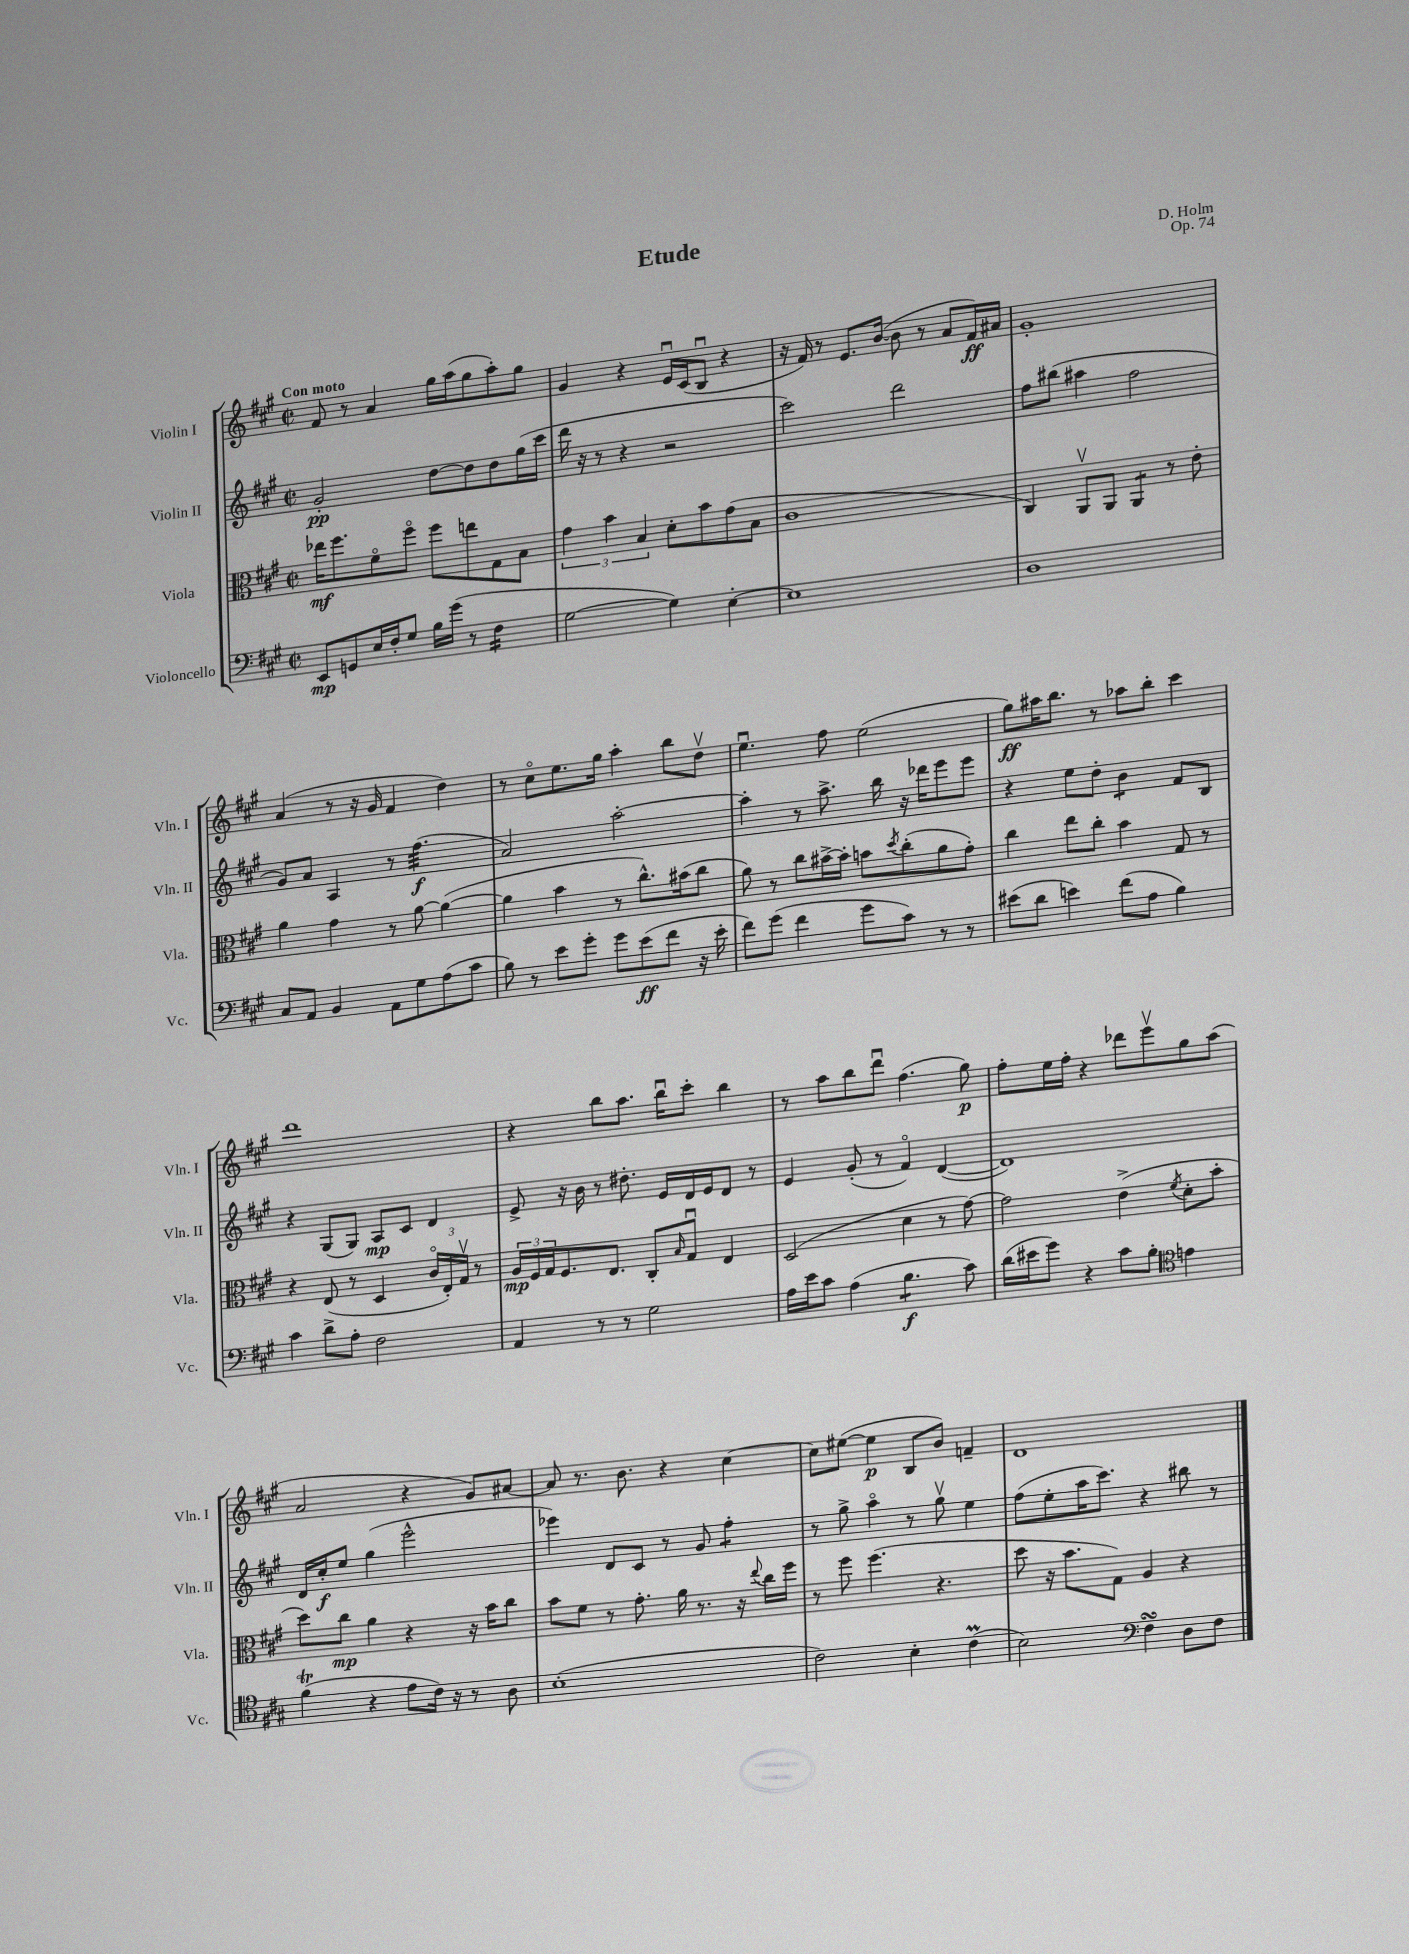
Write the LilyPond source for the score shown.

\header { title = "Etude" composer = "D. Holm" opus = "Op. 74" }
<<
\new StaffGroup <<
\new Staff = "s0" \with { instrumentName = "Violin I" shortInstrumentName = "Vln. I" } {
    \clef treble \key a \major \defaultTimeSignature \time 2/2 \tempo "Con moto"
    fis'8 r8 a'4 gis''16 a''16( gis''8 a''8-.) gis''8 |
    gis'4 r4 e'16\downbow cis'16( b8\downbow r4 |
    r16 fis'16) r8 e'8. b'16~( b'8 r8 a'8 fis'16\ff) ais'16 |
    gis'1-. |
    a'4( r8 r16 gis'16 fis'4 d''4) |
    r8 cis''8\flageolet e''8. gis''16 a''4-. b''8 d''8\upbow |
    e''4.\downbow fis''8 e''2( |
    gis''8\ff) ais''16 b''8. r8 aes''8 b''8-. cis'''4 |
    d'''1 |
    r4 b''8 a''8. b''16\downbow cis'''8-. b''4 |
    r8 a''8 b''8 d'''8\downbow fis''4.( gis''8\p) |
    fis''8-. e''16 fis''16-. r4 des'''8 e'''8\upbow gis''8 a''8( |
    a'2 r4 gis'8) ais'8~ |
    ais'8 r8. b'8. r4 cis''4~ |
    cis''8 eis''8~( eis''4\p b8 b'8) f'4-- |
    d'1 \bar "|." |
}
\new Staff = "s1" \with { instrumentName = "Violin II" shortInstrumentName = "Vln. II" } {
    \clef treble \key a \major \defaultTimeSignature \time 2/2
    gis'2-.\pp d''8~ d''8 d''8 gis''16( cis'''16 |
    d'''16 r16 r8 r4 r2 |
    cis'''2) d'''2 |
    fis''8 bis''8( ais''4 fis''2 |
    gis'8) a'8 a4 r8 fis''4.:32\f( |
    a'2) a''2~-. |
    a''4-. r8 a''8.-> b''16 r16 des'''16 e'''8 e'''8 |
    r4 e''8 d''8-. b'4:8 fis'8 b8 |
    r4 gis8( gis8) a8\mp cis'8 d'4 |
    e'8-> r16 b'16 r8 dis''8.-. e'16 d'16 e'16 d'8 r8 |
    e'4 gis'8-.( r8 fis'4\flageolet) d'4~( |
    d'1) |
    d'16 cis''16-.\f e''8 gis''4( e'''2-^ |
    ees'''4) d'8 cis'8 r8 gis'8 fis''4:8-. |
    r8 gis''8-> a''4\flageolet r8 gis''8\upbow e''4 |
    fis''8( e''8-. a''16 cis'''8.) r4 bis''8 r8 \bar "|." |
}
\new Staff = "s2" \with { instrumentName = "Viola" shortInstrumentName = "Vla." } {
    \clef alto \key a \major \defaultTimeSignature \time 2/2
    ees''16\mf fis''8. fis'8\flageolet fis''8\flageolet fis''8 e''8 gis8 b8 |
    \tuplet 3/2 { gis'4 b'4 b4 } d'8-. b'8 gis'8( b8 |
    cis'1 |
    cis4) a,8\upbow a,8 a,4:8 r8 e'8-. |
    a'4 gis'4 r8 a'8~ a'4~( |
    a'4 b'4 r8 cis''8.-^) bis'16( cis''8 |
    a'8) r8 cis''8 bis'16~-> bis'16-. b'8 \acciaccatura { d''8 } cis''8-.( a'8 gis'8-.) |
    cis''4 e''8 cis''8-. b'4 gis8 r8 |
    r4 e8( r8 d4 \tuplet 3/2 { cis'16\flageolet e16-.) gis16\upbow } r8 |
    \tuplet 3/2 { a16\mp fis16 gis16 } fis8. e8. cis8-. \grace { b16 } gis8\downbow e4 |
    d2( d'4 r8 gis'8~) |
    gis'2 e'4->( \acciaccatura { fis'8 } d'8-. b'8-. |
    d''8) cis''8\mp a'4 r4 r16 b'16 cis''8 |
    b'8 fis'8 r8 gis'8.-. a'16 r8. r16 \appoggiatura { e''8 } cis''16 fis''16 |
    r8 fis''8 fis''4.( r4. |
    d''8 r16 b'8. gis8) a4 r4 \bar "|." |
}
\new Staff = "s3" \with { instrumentName = "Violoncello" shortInstrumentName = "Vc." } {
    \clef bass \key a \major \defaultTimeSignature \time 2/2
    e,8\mp g,8 e16 fis16-. gis8 b16 gis'16( r8 fis4:16 |
    gis2~ gis4) e4~-. |
    e1 |
    d1 |
    cis8 a,8 b,4 a,8 gis8 a8( cis'8 |
    b8) r8 e'8 gis'8-. gis'8 e'8\ff( fis'8 r16 e'16-. |
    fis'8) gis'8( fis'4 gis'8 cis'8) r8 r8 |
    eis'8( d'8 e'4) fis'8( a8 b4) |
    cis'4 d'8-> a8-. fis2 |
    a,4 r8 r8 gis2 |
    a16 e'16 cis'8 a4( b4.:8\f cis'8) |
    d'16( eis'16 gis'8) r4 cis'8 b8-. \clef tenor e'4 |
    fis'4\trill( r4 e'8 cis'16) r16 r8 a8 |
    b1-.( |
    cis'2) b4-. cis'4\prall( |
    b2) \clef bass fis4\turn d8 fis8 \bar "|." |
}
>>
>>
\layout { \context { \Score \remove "Bar_number_engraver" } }
